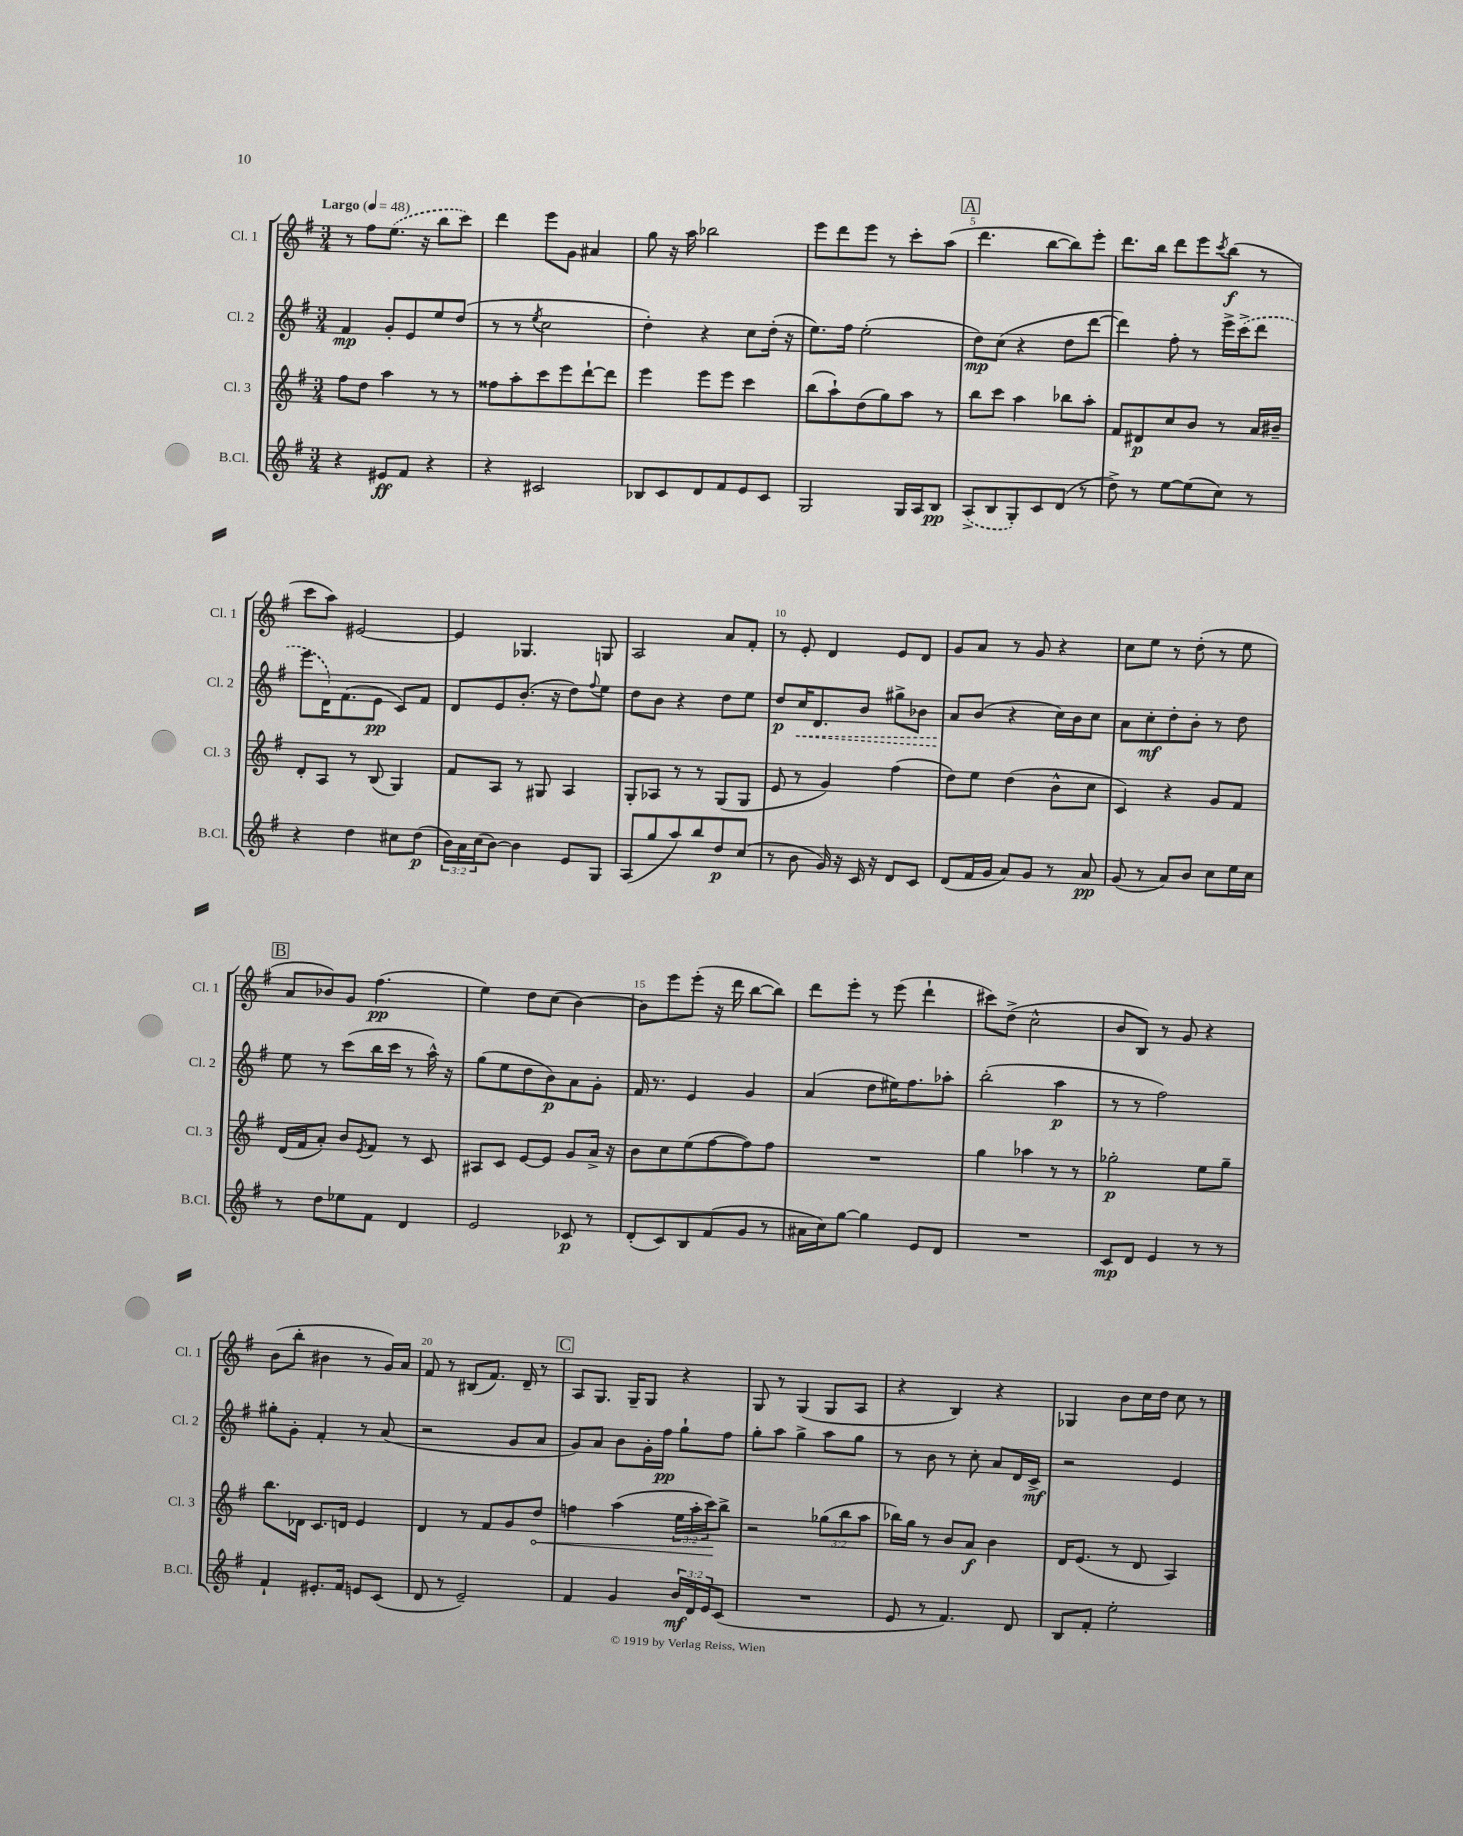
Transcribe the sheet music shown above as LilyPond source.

<<
\new StaffGroup <<
\new Staff = "s0" \with { instrumentName = "Cl. 1" shortInstrumentName = "Cl. 1" } {
    \clef treble \key g \major \numericTimeSignature \time 3/4 \tempo "Largo" 4 = 48
    r8 fis''8 \once \slurDashed e''8.( r16 b''8 c'''8) |
    d'''4 e'''8 g'8 ais'4 |
    g''8 r16 a''16 bes''2 |
    e'''8 d'''8 e'''8 r8 c'''8-. a''8( |
    \mark \markup { \box "A" } d'''4. b''8~ b''8) e'''8-. |
    d'''8. b''16 d'''8 e'''8 \acciaccatura { c'''8 } b''8\f( r8 |
    c'''8 a''8) eis'2~ |
    eis'4 ges4. g8 |
    a2 a'8 fis'8-. |
    r8 e'8-. d'4 e'8 d'8 |
    g'8 a'8 r8 g'8 r4 |
    c''8 e''8 r8 d''8-.( r8 e''8 |
    \mark \markup { \box "B" } a'8 bes'8) g'8 fis''4.\pp( |
    e''4) d''8 c''8( b'4~) |
    b'8 e'''8 e'''8-.( r16 d'''16 b''8~ b''8) |
    d'''8 e'''8-. r8 e'''8( d'''4-! |
    cis'''8) d''8->( c''2-^ |
    b'8 b8) r8 g'8 r4 |
    b'8( b''8-. bis'4 r8 g'16) a'16 |
    fis'8 r8 bis8( fis'8.) d'16-- r8 |
    \mark \markup { \box "C" } a8 g8. g16-- g8 r4 |
    g8 r8 g4( g8 a8 |
    r4 b4) r4 |
    ges4 b'8 c''16 d''16 c''8 r8 \bar "|." |
}
\new Staff = "s1" \with { instrumentName = "Cl. 2" shortInstrumentName = "Cl. 2" } {
    \clef treble \key g \major \numericTimeSignature \time 3/4
    fis'4\mp g'8-. e'8 e''8 d''8( |
    r8 r8 \acciaccatura { e''8 } c''2 |
    d''4-.) r4 c''8 d''16-.( r16 |
    e''8.) fis''16 e''2-.( |
    \mark \markup { \box "A" } d''8\mp) c''8( r4 d''8 d'''8~ |
    d'''4) fis''8-. r8 e'''16-> \once \slurDashed c'''16->( d'''8 |
    e'''8 d'16) fis'8.( e'8\pp c'8) fis'8 |
    d'8 e'8 b'8.-.( r16 d''8) \appoggiatura { fis''8 } e''8 |
    d''8 b'8 r4 d''8 e''8 |
    d''8\p \once \override Hairpin.style = #'dashed-line c''16\< d'8. b'8 gis''8-> bes'8 |
    a'8\! b'8( r4 c''16) b'16 c''8 |
    a'8 c''8-.\mf d''8-. b'8-. r8 d''8 |
    \mark \markup { \box "B" } e''8 r8 c'''8( b''16 c'''16 r8 a''16-^) r16 |
    g''8( e''8 d''8 b'8\p) a'8 g'8-. |
    fis'16 r8. e'4 g'4 |
    a'4( d''8 eis''16) fis''8. aes''8-. |
    b''2-.( a''4\p |
    r8 r8 fis''2) |
    gis''8-. g'8-. fis'4-. r8 a'8( |
    r2 g'8 a'8 |
    \mark \markup { \box "C" } g'8) a'8 b'8 g'16-. fis''16\pp g''8-! fis''8 |
    g''8-. a''8 g''4-> a''8 g''8 |
    r8 b'8 r8 c''8-. a'8 d'16 c'16->\mf |
    r2 e'4 \bar "|." |
}
\new Staff = "s2" \with { instrumentName = "Cl. 3" shortInstrumentName = "Cl. 3" } {
    \clef treble \key g \major \numericTimeSignature \time 3/4 \override Staff.TupletNumber.text = #tuplet-number::calc-fraction-text
    fis''8 d''8 a''4 r8 r8 |
    fisis''8 a''8-. c'''8 e'''8 d'''8~-! d'''8 |
    e'''4 e'''8 e'''8 c'''4 |
    b''8( a''8-!) d''8( g''8) a''8 r8 |
    \mark \markup { \box "A" } b''8 c'''8 a''4 bes''8 a''8-. |
    fis'8 dis'8\p c''8 b'8 r8 a'16 bis'16-- |
    d'8-. a8 r8 b8( g4) |
    fis'8 a8 r8 gis8 a4 |
    g8-. aes8 r8 r8 g8( g8 |
    e'8 r8 g'4) fis''4( |
    d''8) e''8 d''4( b'8-^ c''8 |
    c'4) r4 g'8 fis'8 |
    \mark \markup { \box "B" } d'16( fis'16 a'8-.) b'8 \acciaccatura { e'8 } fis'8 r8 c'8 |
    ais8 c'8 e'8~ e'8 g'8 a'16-> r16 |
    b'8 c''8 e''8( fis''8~ fis''8) fis''8 |
    R2. |
    g''4 aes''4 r8 r8 |
    ges''2-.\p e''8 ges''8-- |
    b''8. des'16 c'8. d'16 e'4 |
    d'4 r8 fis'8 g'8 \once \override Hairpin.circled-tip = ##t d''8\< |
    \mark \markup { \box "C" } f''4 a''4( \tuplet 3/2 { e''16 a''16-. c'''16\!) } b''8-> |
    r2 \tuplet 3/2 { ges''8( b''8 a''8 } |
    bes''16) g''16 r8 b'8 a'8\f b'4 |
    d'16 e'8.( r8 d'8 a4) \bar "|." |
}
\new Staff = "s3" \with { instrumentName = "B.Cl." shortInstrumentName = "B.Cl." } {
    \clef treble \key g \major \numericTimeSignature \time 3/4 \override Staff.TupletNumber.text = #tuplet-number::calc-fraction-text
    r4 eis'8\ff fis'8 r4 |
    r4 cis'2 |
    bes8 c'8 d'8 fis'8 e'8 c'8 |
    g2 g16 a16 b8\pp |
    \mark \markup { \box "A" } \once \slurDashed a8->( b8 g8-.) c'8 d'8( r8 |
    d''8->) r8 e''8~ e''8( c''8) r8 |
    r4 d''4 cis''8 d''8\p( |
    \tuplet 3/2 { b'16) a'16 c''16( } b'8~) b'4 e'8 g8 |
    a8( g''8 a''8) b''8 d''8\p c''8( |
    r8 b'8 g'16) r16 c'16 r16 d'8 c'8 |
    d'8( fis'16 g'16 a'8) g'8 r8 a'8\pp |
    g'8( r8 a'8) b'8 c''8 e''16 c''16 |
    \mark \markup { \box "B" } r8 d''8 ees''8 fis'8 d'4 |
    e'2 ces'8\p r8 |
    d'8-.( c'8) b8 fis'8( g'8 r8 |
    ais'16 c''16) g''8~ g''4 e'8 d'8 |
    R2. |
    c'8\mp d'8 e'4 r8 r8 |
    fis'4-! eis'8.-. fis'16 e'8 c'8( |
    d'8 r8 e'2--) |
    \mark \markup { \box "C" } fis'4 g'4 \tuplet 3/2 { b'16\mf d'16 e'16 } c'8( |
    R2. |
    e'8 r8 fis'4.) d'8 |
    b8 fis'8-. e''2-. \bar "|." |
}
>>
>>
\layout { \context { \Score \override BarNumber.break-visibility = ##(#f #t #t) barNumberVisibility = #(every-nth-bar-number-visible 5) } }
